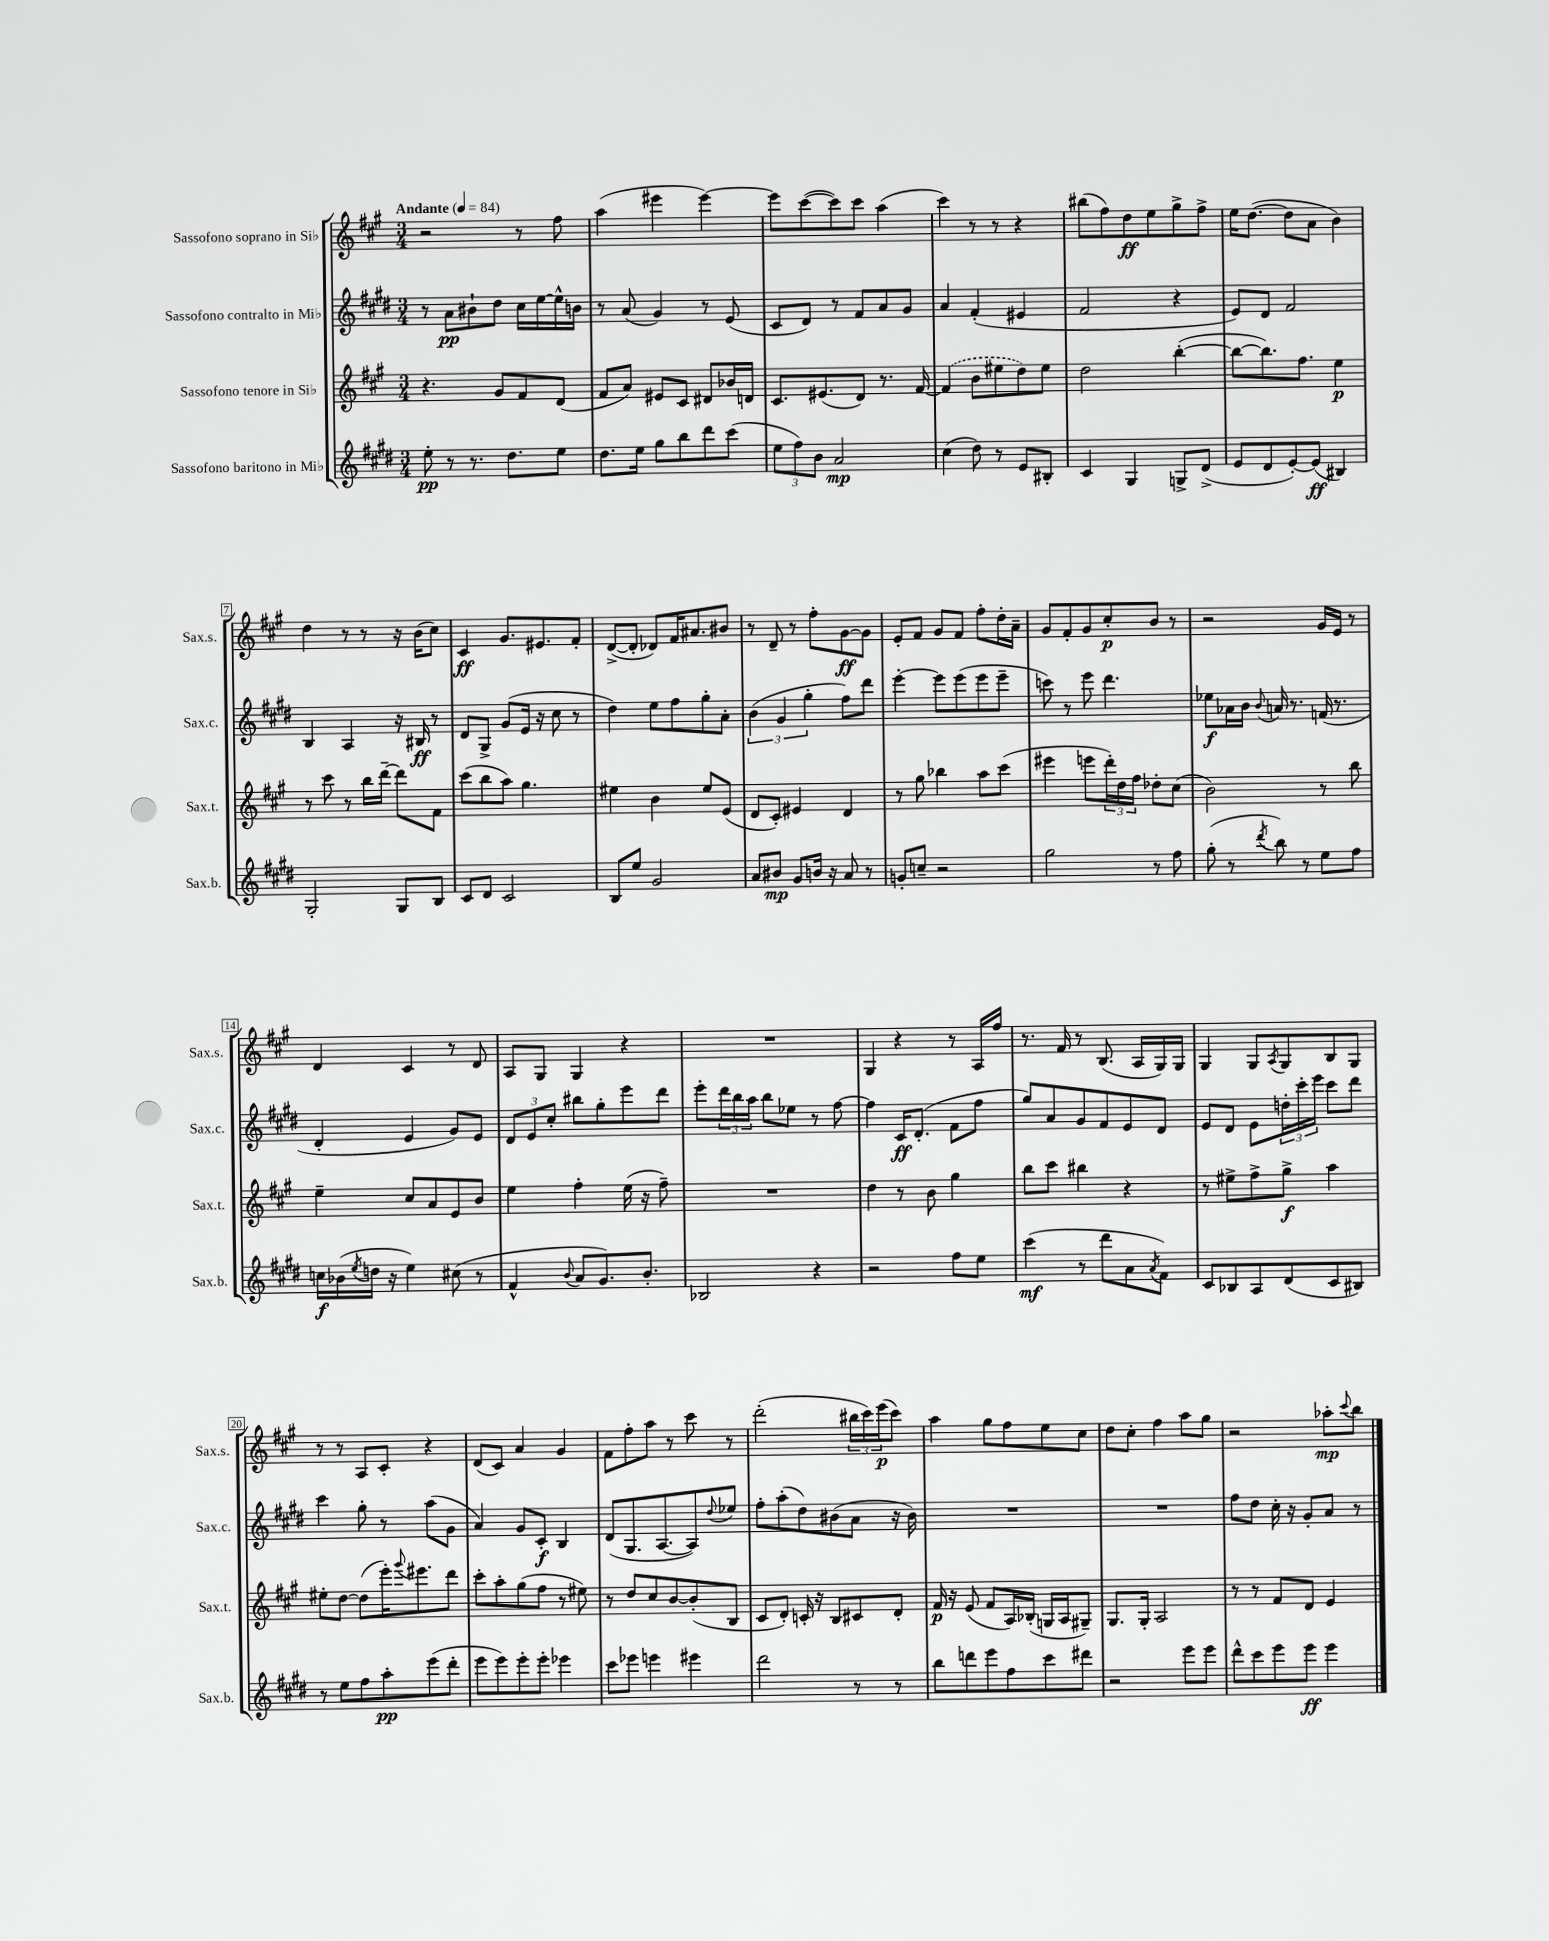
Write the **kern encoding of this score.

**kern	**dynam	**kern	**dynam	**kern	**dynam	**kern	**dynam
*part4	*part4	*part3	*part3	*part2	*part2	*part1	*part1
*staff4	*staff4	*staff3	*staff3	*staff2	*staff2	*staff1	*staff1
*I"Sassofono baritono in Mi♭	*	*I"Sassofono tenore in Si♭	*	*I"Sassofono contralto in Mi♭	*	*I"Sassofono soprano in Si♭	*
*I'Sax.b.	*	*I'Sax.t.	*	*I'Sax.c.	*	*I'Sax.s.	*
*clefG2	*	*clefG2	*	*clefG2	*	*clefG2	*
*k[f#c#g#d#]	*	*k[f#c#g#]	*	*k[f#c#g#d#]	*	*k[f#c#g#]	*
*M3/4	*	*M3/4	*	*M3/4	*	*M3/4	*
*MM84	*	*MM84	*	*MM84	*	*MM84	*
=1	=1	=1	=1	=1	=1	=1	=1
!	!	!	!	!	!	!LO:TX:a:B:t=Andante	!
8ee'\	pp	4.r	.	8r	.	2r	.
8r	.	.	.	8a\L	pp	.	.
8.r	.	.	.	8b#X`\	.	.	.
.	.	8g#/L	.	8dd#\J	.	.	.
8.dd#\L	.	.	.	.	.	.	.
.	.	8f#/	.	16cc#\LL	.	8r	.
.	.	.	.	[16ee\	.	.	.
8ee\J	.	(8d/J	.	16ee^^\]	.	8ff#\	.
.	.	.	.	16bn\JJ	.	.	.
=2	=2	=2	=2	=2	=2	=2	=2
8.dd#\L	.	8f#/L	.	8r	.	(4aa\	.
.	.	8a/J)	.	(8a/	.	.	.
16ee\Jk	.	.	.	.	.	.	.
8gg#\L	.	8e#X/L	.	4g#/)	.	4eee#X\	.
8bb\	.	8c#/J	.	.	.	.	.
8ddd#\	.	8d#X/L	.	8r	.	[4eee#\)	.
(8ccc#\J	.	16b-X/L	.	(8e/	.	.	.
.	.	16dn/JJ	.	.	.	.	.
=3	=3	=3	=3	=3	=3	=3	=3
12ee\L	.	8.c#/L	.	8c#/L	.	8eee#\L]	.
12ff#\)	.	.	.	.	.	.	.
.	.	.	.	8d#/J)	.	([8ccc#\	.
12b\J	.	.	.	.	.	.	.
.	.	(8.e#X/	.	.	.	.	.
2a/	mp	.	.	8r	.	8ccc#\])	.
.	.	8d/J)	.	8f#/L	.	8ccc#\J	.
.	.	8.r	.	8a/	.	(4aa\	.
.	.	.	.	8g#/J	.	.	.
.	.	[16f#/	.	.	.	.	.
=4	=4	=4	=4	=4	=4	=4	=4
(4cc#\	.	(4f#/]	.	4a/	.	4ccc#\)	.
8dd#\)	.	8b\L	.	(4f#'/	.	8r	.
8r	.	8ee#X\	.	.	.	8r	.
8e/L	.	8dd\)	.	4e#X/	.	4r	.
8B#X'/J	.	8ee#\J	.	.	.	.	.
=5	=5	=5	=5	=5	=5	=5	=5
4c#/	.	2dd\	.	2f#/	.	(8bb#X\L	.
.	.	.	.	.	.	8ff#\)	.
4G#/	.	.	.	.	.	8dd\	ff
.	.	.	.	.	.	8ee\	.
8Gn^/L	.	([4bb'\	.	4r	.	8gg#^\	.
(8d#^/J	.	.	.	.	.	8ff#^\J	.
=6	=6	=6	=6	=6	=6	=6	=6
8e/L	.	8bb\L_	.	8e/L)	.	16ee\KL	.
.	.	.	.	.	.	([8.dd\J	.
8d#/	.	8.bb\])	.	8d#/J	.	.	.
[8e'/)	.	.	.	2f#/	.	8dd\L]	.
.	.	8.ff#\J	.	.	.	.	.
(8e/J]	ff	.	.	.	.	8a\J	.
4B#X/)	.	4ee\	p	.	.	4b\)	.
!!LO:LB:g=z
=7	=7	=7	=7	=7	=7	=7	=7
2G#'/	.	8r	.	4B/	.	4dd\	.
.	.	8ccc#\	.	.	.	.	.
.	.	8r	.	4A/	.	8r	.
.	.	16bb\LL	.	.	.	8r	.
.	.	[16ddd~\JJ	.	.	.	.	.
8G#/L	.	8ddd\L]	.	16r	.	16r	.
.	.	.	.	16B#X/	ff	(16b\KL	.
8B/J	.	8f#\J	.	8r	.	8cc#\J)	.
=8	=8	=8	=8	=8	=8	=8	=8
8c#/L	.	(8ccc#\L	.	8d#/L	.	4c#/	ff
8d#/J	.	8bb\	.	8G#^/J	.	.	.
2c#/	.	8aa\J)	.	(8g#/L	.	8.g#/L	.
.	.	4.gg#\	.	16e/Jk	.	.	.
.	.	.	.	16r	.	8.e#X/	.
.	.	.	.	8cc#\	.	.	.
.	.	.	.	8r	.	8f#'/J	.
=9	=9	=9	=9	=9	=9	=9	=9
8B/L	.	4ee#X\	.	4dd#\)	.	([8d^/L	.
8ee/J	.	.	.	.	.	8d'/J]	.
2g#/	.	4b\	.	8ee\L	.	8d-X/L)	.
.	.	.	.	8ff#\	.	16f#/K	.
.	.	.	.	.	.	8.a#X/	.
.	.	8ee#/L	.	8gg#'\	.	.	.
.	.	(8e/J	.	8a'\J	.	8b#X/J	.
=10	=10	=10	=10	=10	=10	=10	=10
8a/L	.	8d/L	.	(6b\	.	8r	.
8b#X/J	mp	8c#'/J)	.	.	.	8d~/	.
.	.	.	.	6g#/	.	.	.
8g#/L	.	4e#X/	.	.	.	8r	.
.	.	.	.	6gg#'\	.	.	.
16bn/Jk	.	.	.	.	.	8ff#'\L	.
16r	.	.	.	.	.	.	.
8a/	.	4d/	.	8ff#\L)	.	[8g#\	ff
8r	.	.	.	8ddd#\J	.	8g#\J]	.
=11	=11	=11	=11	=11	=11	=11	=11
8gn'/L	.	8r	.	[4eee'\	.	8e'/L	.
8ccn~/J	.	8gg#\	.	.	.	8f#/J	.
2r	.	4bb-X\	.	8eee\L]	.	8g#/L	.
.	.	.	.	(8eee\	.	8f#/J	.
.	.	8aa\L	.	8eee\	.	8ff#'\L	.
.	.	(8ccc#\J	.	8eee~\J	.	16dd'\L	.
.	.	.	.	.	.	16a~\JJ	.
=12	=12	=12	=12	=12	=12	=12	=12
2gg#\	.	4eee#X\	.	8cccn\)	.	8g#/L	.
.	.	.	.	8r	.	8f#'/	.
.	.	8eeen\L	.	8eee\	.	8g#/	.
.	.	24ddd'\L)	.	4.ddd#\	.	8cc#'/	p
.	.	24dd\	.	.	.	.	.
.	.	24ff#\JJ	.	.	.	.	.
8r	.	8dd-X'\L	.	.	.	8b/J	.
8ff#\	.	(8cc#\J	.	.	.	8r	.
=13	=13	=13	=13	=13	=13	=13	=13
(8gg#'\	.	2b\)	.	8ee-X\L	f	2r	.
8r	.	.	.	16a-X\L	.	.	.
.	.	.	.	16b\JJ	.	.	.
8qddd#/	.	.	.	8qqb/	.	.	.
8bb\)	.	.	.	16an/	.	.	.
.	.	.	.	8.r	.	.	.
8r	.	.	.	.	.	.	.
8ee\L	.	8r	.	(16fn/	.	16g#/LL	.
.	.	.	.	8.r	.	16e/JJ	.
8ff#\J	.	8bb\	.	.	.	8r	.
!!LO:LB:g=z
=14	=14	=14	=14	=14	=14	=14	=14
16ccn\LL	f	4ee~\	.	4d#'/	.	4d/	.
(16b-X\	.	.	.	.	.	.	.
8qee/	.	.	.	.	.	.	.
16ddn\JJ	.	.	.	.	.	.	.
16r	.	.	.	.	.	.	.
4ee\)	.	8cc#/L	.	4e/	.	4c#/	.
.	.	8a/	.	.	.	.	.
(8cc#X\	.	8e/	.	8g#/L)	.	8r	.
8r	.	8b/J	.	8e/J	.	8d/	.
=15	=15	=15	=15	=15	=15	=15	=15
4f#^^/	.	4ee\	.	12d#/L	.	8A/L	.
.	.	.	.	12e/	.	.	.
.	.	.	.	.	.	8G#/J	.
.	.	.	.	12cc#'/J	.	.	.
8qqb/	.	.	.	.	.	.	.
8a/L	.	4ff#'\	.	8bb#X\L	.	4G#/	.
8.g#/)	.	.	.	8gg#'\	.	.	.
.	.	(16ee\	.	8eee\	.	4r	.
8.b'/J	.	16r	.	.	.	.	.
.	.	8ff#~\)	.	8ddd#\J	.	.	.
=16	=16	=16	=16	=16	=16	=16	=16
2B-X/	.	2.r	.	8eee'\L	.	2.r	.
.	.	.	.	24ddd#\L	.	.	.
.	.	.	.	24bb\	.	.	.
.	.	.	.	24aa\JJ	.	.	.
.	.	.	.	8bb\L	.	.	.
.	.	.	.	8ee-X\J	.	.	.
4r	.	.	.	8r	.	.	.
.	.	.	.	[8ff#\	.	.	.
=17	=17	=17	=17	=17	=17	=17	=17
2r	.	4dd\	.	4ff#\]	.	4G#/	.
.	.	8r	.	16c#/KL	ff	4r	.
.	.	.	.	(8.d#'/J	.	.	.
.	.	8b\	.	.	.	.	.
8ff#\L	.	4gg#\	.	8f#\L	.	8r	.
8ee\J	.	.	.	8ff#\J	.	16A/LL	.
.	.	.	.	.	.	16ff#/JJ	.
=18	=18	=18	=18	=18	=18	=18	=18
(4ccc#\	mf	8bb\L	.	8gg#/L)	.	8.r	.
.	.	8ccc#\J	.	8a/	.	.	.
.	.	.	.	.	.	16f#/	.
8r	.	4bb#X\	.	8g#/	.	8r	.
8ddd#\L	.	.	.	8f#/	.	(8.B/	.
8a\	.	4r	.	8e/	.	.	.
.	.	.	.	.	.	16A/LL	.
8qa/	.	.	.	.	.	.	.
8f#\J)	.	.	.	8d#/J	.	16G#/)	.
.	.	.	.	.	.	16G#/JJ	.
=19	=19	=19	=19	=19	=19	=19	=19
8c#/L	.	8r	.	8e/L	.	4G#/	.
8B-X/	.	8ee#X^\L	.	8d#/J	.	.	.
8A/	.	8ff#^\	.	8e\L	.	8G#/L	.
.	.	.	.	.	.	8qA/	.
(8d#/	.	8gg#^\J	f	24ddn'\L	.	8G#/	.
.	.	.	.	24ccc#'\	.	.	.
.	.	.	.	24eee\JJ	.	.	.
8c#/	.	4aa\	.	8ccc#\L	.	8B/	.
8B#X/J)	.	.	.	8ddd#\J	.	8G#/J	.
!!LO:LB:g=z
=20	=20	=20	=20	=20	=20	=20	=20
8r	.	8ee#X'\L	.	4ccc#\	.	8r	.
8ee\L	.	[8dd\J	.	.	.	8r	.
8ff#\	.	(8dd\L]	.	8gg#'\	.	8A/L	.
8aa'\	pp	16eee'\K)	.	8r	.	8c#'/J	.
.	.	8qqggg#/	.	.	.	.	.
.	.	8.eee#X\	.	.	.	.	.
(8eee\	.	.	.	(8aa\L	.	4r	.
8ddd#'\J	.	8ddd\J	.	8g#\J	.	.	.
=21	=21	=21	=21	=21	=21	=21	=21
8eee\L	.	8ccc#'\L	.	4a/)	.	(8d/L	.
8eee\)	.	8aa'\	.	.	.	8c#/J)	.
8eee'\	.	(8gg#\	.	8g#/L	.	4a/	.
8eee'\J	.	8ff#\J	.	8c#'/J	f	.	.
4eee-X\	.	8r	.	4B/	.	4g#/	.
.	.	8ee#X\)	.	.	.	.	.
=22	=22	=22	=22	=22	=22	=22	=22
8ccc#\L	.	8r	.	(8d#/L	.	8f#\L	.
8eee-X\J	.	8dd/L	.	8.G#/	.	8ff#'\	.
4eeen\	.	8cc#/	.	.	.	8aa\J	.
.	.	.	.	[8.A/	.	.	.
.	.	[8b/	.	.	.	8r	.
4eee#X\	.	(8b'/]	.	8A/])	.	8ccc#\	.
.	.	.	.	8qqdd#/	.	.	.
.	.	8B/J	.	8ee-X/J	.	8r	.
=23	=23	=23	=23	=23	=23	=23	=23
2ddd#\	.	8c#/L	.	8ff#'\L	.	(2ddd'\	.
.	.	8d'/J)	.	(8aa'\	.	.	.
.	.	16cn'/	.	8dd#\)	.	.	.
.	.	16r	.	.	.	.	.
.	.	8B/L	.	(8b#X\	.	.	.
8r	.	8c#X/	.	8a\J	.	24bb#X\LL	.
.	.	.	.	.	.	24ccc#\)	.
.	.	.	.	.	.	(24eee\J	p
8r	.	8d'/J	.	16r	.	8ccc#\J)	.
.	.	.	.	16b#\)	.	.	.
=24	=24	=24	=24	=24	=24	=24	=24
8bb\L	.	16f#/	p	2.r	.	4aa\	.
.	.	16r	.	.	.	.	.
8dddn\	.	(8e/	.	.	.	.	.
8eee\	.	8f#/L	.	.	.	8gg#\L	.
8ff#\	.	16A/L)	.	.	.	8ff#\	.
.	.	(16B-X'/JJ	.	.	.	.	.
8ccc#\	.	16Gn/LL	.	.	.	8ee\	.
.	.	16A/J	.	.	.	.	.
8ddd#X\J	.	8G#X~/J)	.	.	.	8cc#\J	.
=25	=25	=25	=25	=25	=25	=25	=25
2r	.	8.G#/L	.	2.r	.	8dd\L	.
.	.	.	.	.	.	8cc#'\J	.
.	.	16G#'/Jk	.	.	.	.	.
.	.	2A/	.	.	.	4ff#\	.
8eee\L	.	.	.	.	.	8aa\L	.
8eee\J	.	.	.	.	.	8gg#\J	.
=26	=26	=26	=26	=26	=26	=26	=26
8ddd#^^\L	.	8r	.	8ff#\L	.	2r	.
8ccc#\	.	8r	.	8dd#\J	.	.	.
8eee\	.	8f#/L	.	16cc#'\	.	.	.
.	.	.	.	16r	.	.	.
8eee\J	ff	8d/J	.	8g#'/L	.	.	.
4eee\	.	4e/	.	8a/J	.	8aa-X'\L	mp
.	.	.	.	.	.	8qqccc#/	.
.	.	.	.	8r	.	8bb\J	.
==	==	==	==	==	==	==	==
*-	*-	*-	*-	*-	*-	*-	*-
